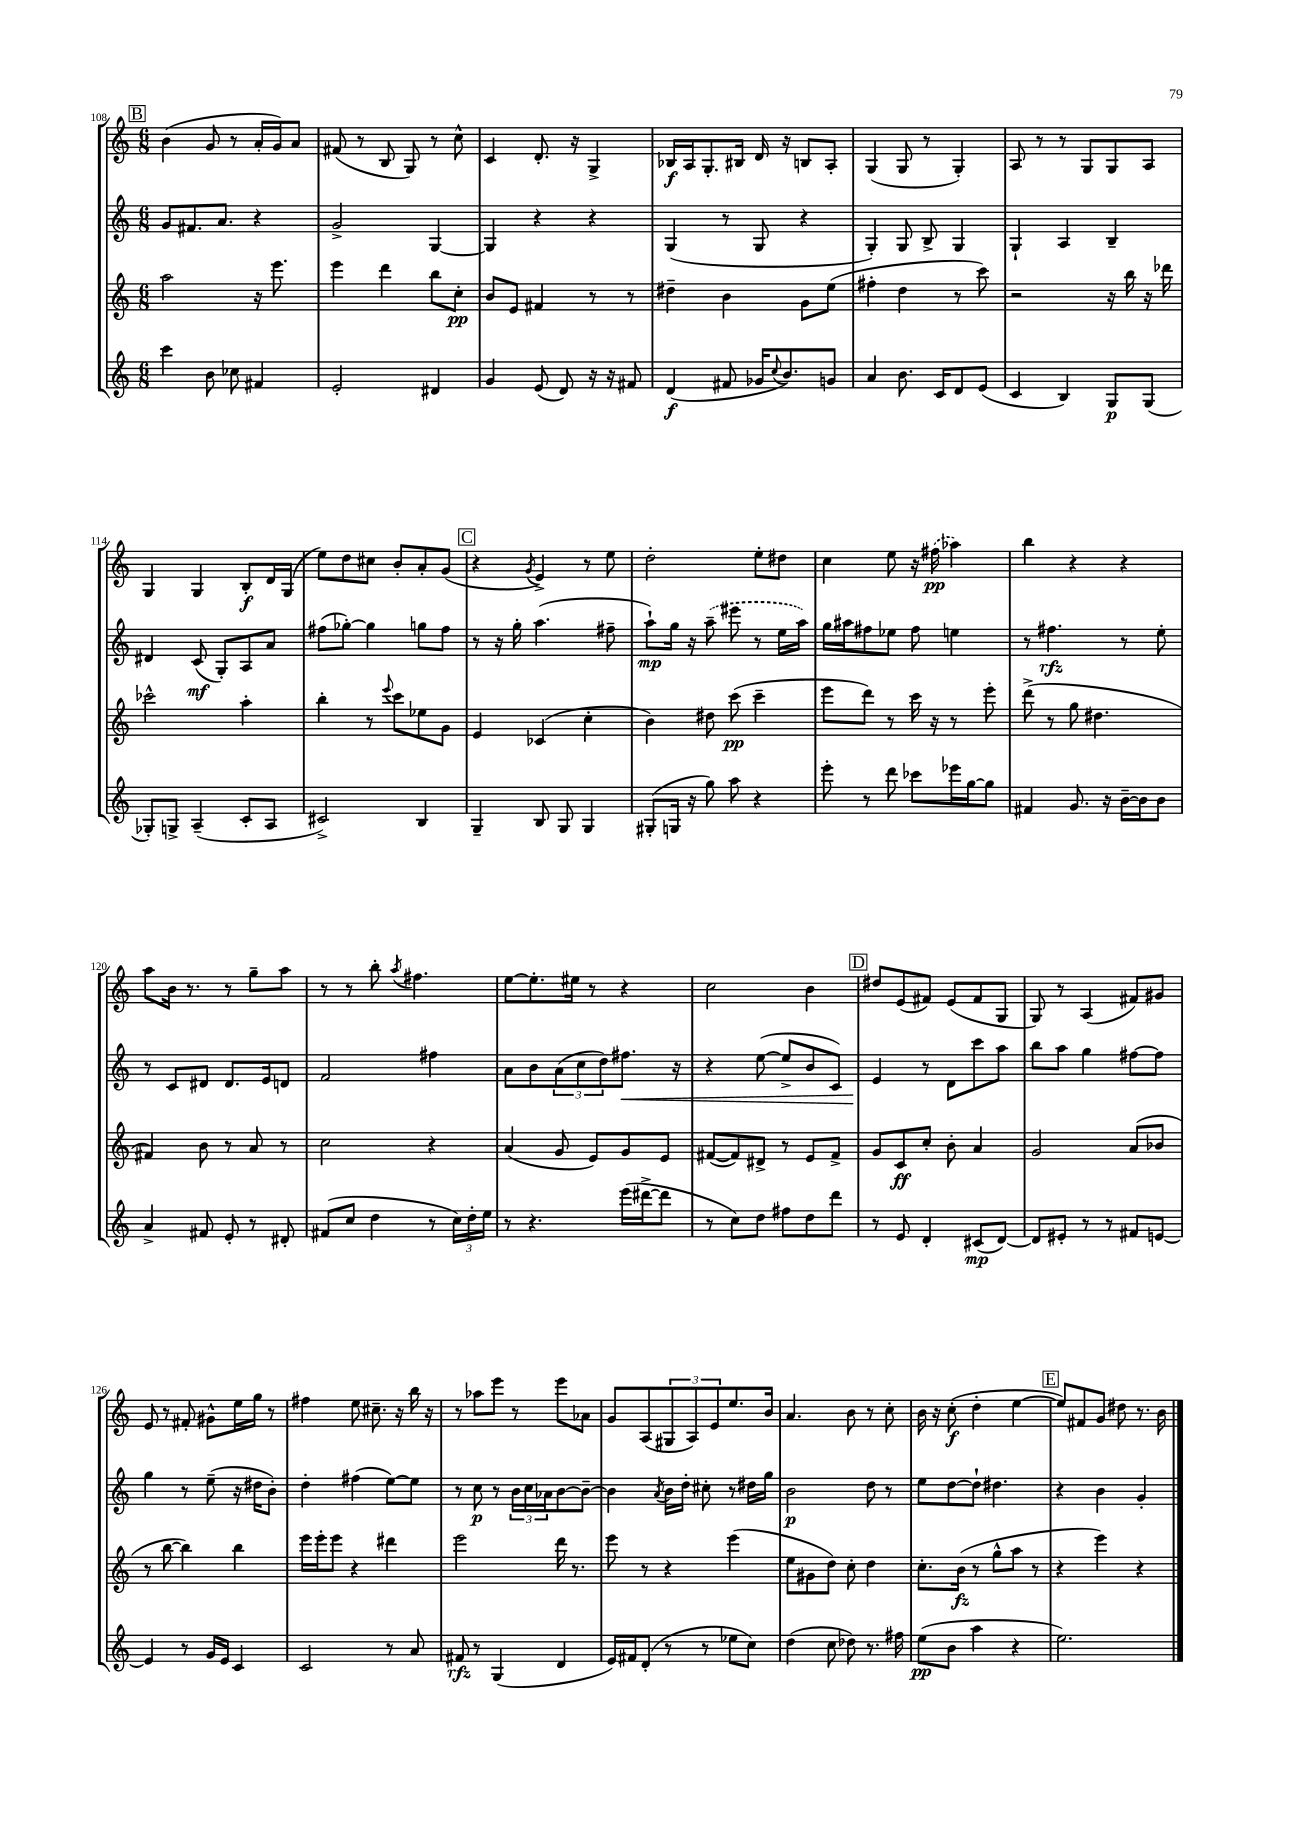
<<
\new StaffGroup <<
\new Staff = "s0" {
    \clef treble \key c \major \numericTimeSignature \time 6/8
    \mark \markup { \box "B" } b'4( g'8 r8 a'16-. g'16) a'8 |
    fis'8( r8 b8 g8) r8 c''8-^ |
    c'4 d'8.-. r16 g4-> |
    bes16\f a16 g8.-. bis16 d'16 r16 b8 a8-. |
    g4( g8 r8 g4-.) |
    a8 r8 r8 g8 g8 a8 |
    g4 g4 b8-.\f d'16 g16( |
    e''8) d''8 cis''8 b'8-. a'8-. g'8( |
    \mark \markup { \box "C" } r4 \acciaccatura { g'8 } e'4->) r8 e''8 |
    d''2-. e''8-. dis''8 |
    c''4 e''8 r16 \once \slurDashed fis''16\pp( aes''4) |
    b''4 r4 r4 |
    a''8 b'16 r8. r8 g''8-- a''8 |
    r8 r8 b''8-. \acciaccatura { a''8 } fis''4. |
    e''8~ e''8.-. eis''16 r8 r4 |
    c''2 b'4 |
    \mark \markup { \box "D" } dis''8 e'8( fis'8) e'8( fis'8 g8 |
    g8) r8 a4( fis'8) gis'8 |
    e'8 r8 fis'8-. gis'8-^ e''16 g''16 r8 |
    fis''4 e''8 cis''8.-- r16 b''16 r16 |
    r8 aes''8 e'''8 r8 e'''8 aes'8 |
    g'8 a8( \tuplet 3/2 { gis8 a8) e'8 } e''8. b'16 |
    a'4. b'8 r8 c''8-. |
    b'16 r16 c''8-.\f( d''4-. e''4~ |
    \mark \markup { \box "E" } e''8) fis'8 g'8 dis''8 r8. b'16 \bar "|." |
}
\new Staff = "s1" {
    \clef treble \key c \major \numericTimeSignature \time 6/8
    \mark \markup { \box "B" } g'8 fis'8. a'8. r4 |
    g'2-> g4~ |
    g4 r4 r4 |
    g4( r8 g8 r4 |
    g4-.) g8 b8-> g4 |
    g4-! a4 b4-- |
    dis'4 c'8\mf( g8-.) a8 a'8 |
    fis''8( ges''8~-.) ges''4 g''8 fis''8 |
    \mark \markup { \box "C" } r8 r16 g''16-. a''4.( fis''8-- |
    a''8-!\mp) g''16 r16 \once \slurDashed a''8--( eis'''8 r8 e''16 a''16) |
    g''16 ais''16 fis''8 ees''8 fis''8 e''4 |
    r8 fis''4.\rfz r8 e''8-. |
    r8 c'8 dis'8 dis'8. e'16 d'8 |
    f'2 fis''4 |
    a'8 b'8 \tuplet 3/2 { a'8( c''8 d''8) } fis''8.\< r16 |
    r4 e''8~( e''8-> b'8 c'8) |
    \mark \markup { \box "D" } e'4\! r8 d'8 c'''8 a''8 |
    b''8 a''8 g''4 fis''8~ fis''8 |
    g''4 r8 e''8--( r16 dis''16 b'8-.) |
    d''4-. fis''4( e''8~) e''8 |
    r8 c''8\p r8 \tuplet 3/2 { b'16 c''16 aes'16 } b'8~ b'8~-- |
    b'4 \acciaccatura { a'8 } b'16 d''16-. cis''8-. r8 dis''16 g''16 |
    b'2\p d''8 r8 |
    e''8 d''8~ d''8-! dis''4. |
    \mark \markup { \box "E" } r4 b'4 g'4-. \bar "|." |
}
\new Staff = "s2" {
    \clef treble \key c \major \numericTimeSignature \time 6/8
    \mark \markup { \box "B" } a''2 r16 e'''8. |
    e'''4 d'''4 b''8 c''8-.\pp |
    b'8 e'8 fis'4 r8 r8 |
    dis''4-- b'4 g'8 e''8( |
    fis''4-. d''4 r8 c'''8) |
    r2 r16 b''16 r16 des'''16 |
    ces'''2-^ a''4-. |
    b''4-. r8 \appoggiatura { e'''8 } c'''8 ees''8 g'8 |
    \mark \markup { \box "C" } e'4 ces'4( c''4-. |
    b'4) dis''8 c'''8\pp( c'''4-- |
    e'''8 d'''8) r8 c'''16 r16 r8 e'''8-. |
    d'''8->( r8 g''8 dis''4. |
    fis'4) b'8 r8 a'8 r8 |
    c''2 r4 |
    a'4( g'8 e'8) g'8 e'8 |
    fis'8~( fis'8) dis'8-> r8 e'8 fis'8-> |
    \mark \markup { \box "D" } g'8 c'8\ff c''8-. b'8-. a'4 |
    g'2 a'8( bes'8 |
    r8 b''8~ b''4) b''4 |
    e'''16 e'''16-. e'''8 r4 dis'''4 |
    e'''2 d'''16 r8. |
    e'''8 r8 r4 e'''4( |
    e''8 gis'8 d''8) c''8-. d''4 |
    c''8.-. b'16\fz( r8 g''8-^ a''8 r8 |
    \mark \markup { \box "E" } r4 e'''4) r4 \bar "|." |
}
\new Staff = "s3" {
    \clef treble \key c \major \numericTimeSignature \time 6/8
    \mark \markup { \box "B" } c'''4 b'8 ces''8 fis'4 |
    e'2-. dis'4 |
    g'4 e'8( d'8) r16 r16 fis'8 |
    d'4\f( fis'8 ges'16 \appoggiatura { c''8 } b'8.) g'8 |
    a'4 b'8. c'16 d'8 e'8( |
    c'4 b4) g8\p g8( |
    ges8-.) g8-> a4--( c'8-. a8 |
    cis'2->) b4 |
    \mark \markup { \box "C" } g4-- b8 g8 g4 |
    gis8-.( g16 r16 g''8) a''8 r4 |
    e'''8-. r8 d'''8 ces'''8 ees'''16 g''16~ g''8 |
    fis'4 g'8. r16 b'16~-- b'16 b'8 |
    a'4-> fis'8 e'8-. r8 dis'8-. |
    fis'8( c''8 d''4 r8 \tuplet 3/2 { c''16) d''16-. e''16 } |
    r8 r4. e'''16( dis'''16~-> dis'''8 |
    r8 c''8) d''8 fis''8 d''8 d'''8 |
    \mark \markup { \box "D" } r8 e'8 d'4-. cis'8\mp( d'8~) |
    d'8 eis'8-. r8 r8 fis'8 e'8~ |
    e'4 r8 g'16 e'16 c'4 |
    c'2 r8 a'8 |
    fis'8\rfz r8 g4( d'4 |
    e'16) fis'16 d'8-.( r8 r8 ees''8 c''8) |
    d''4( c''8 des''8) r8. fis''16 |
    e''8\pp( b'8 a''4 r4 |
    \mark \markup { \box "E" } e''2.) \bar "|." |
}
>>
>>
\layout { \context { \Score currentBarNumber = #108 } }
